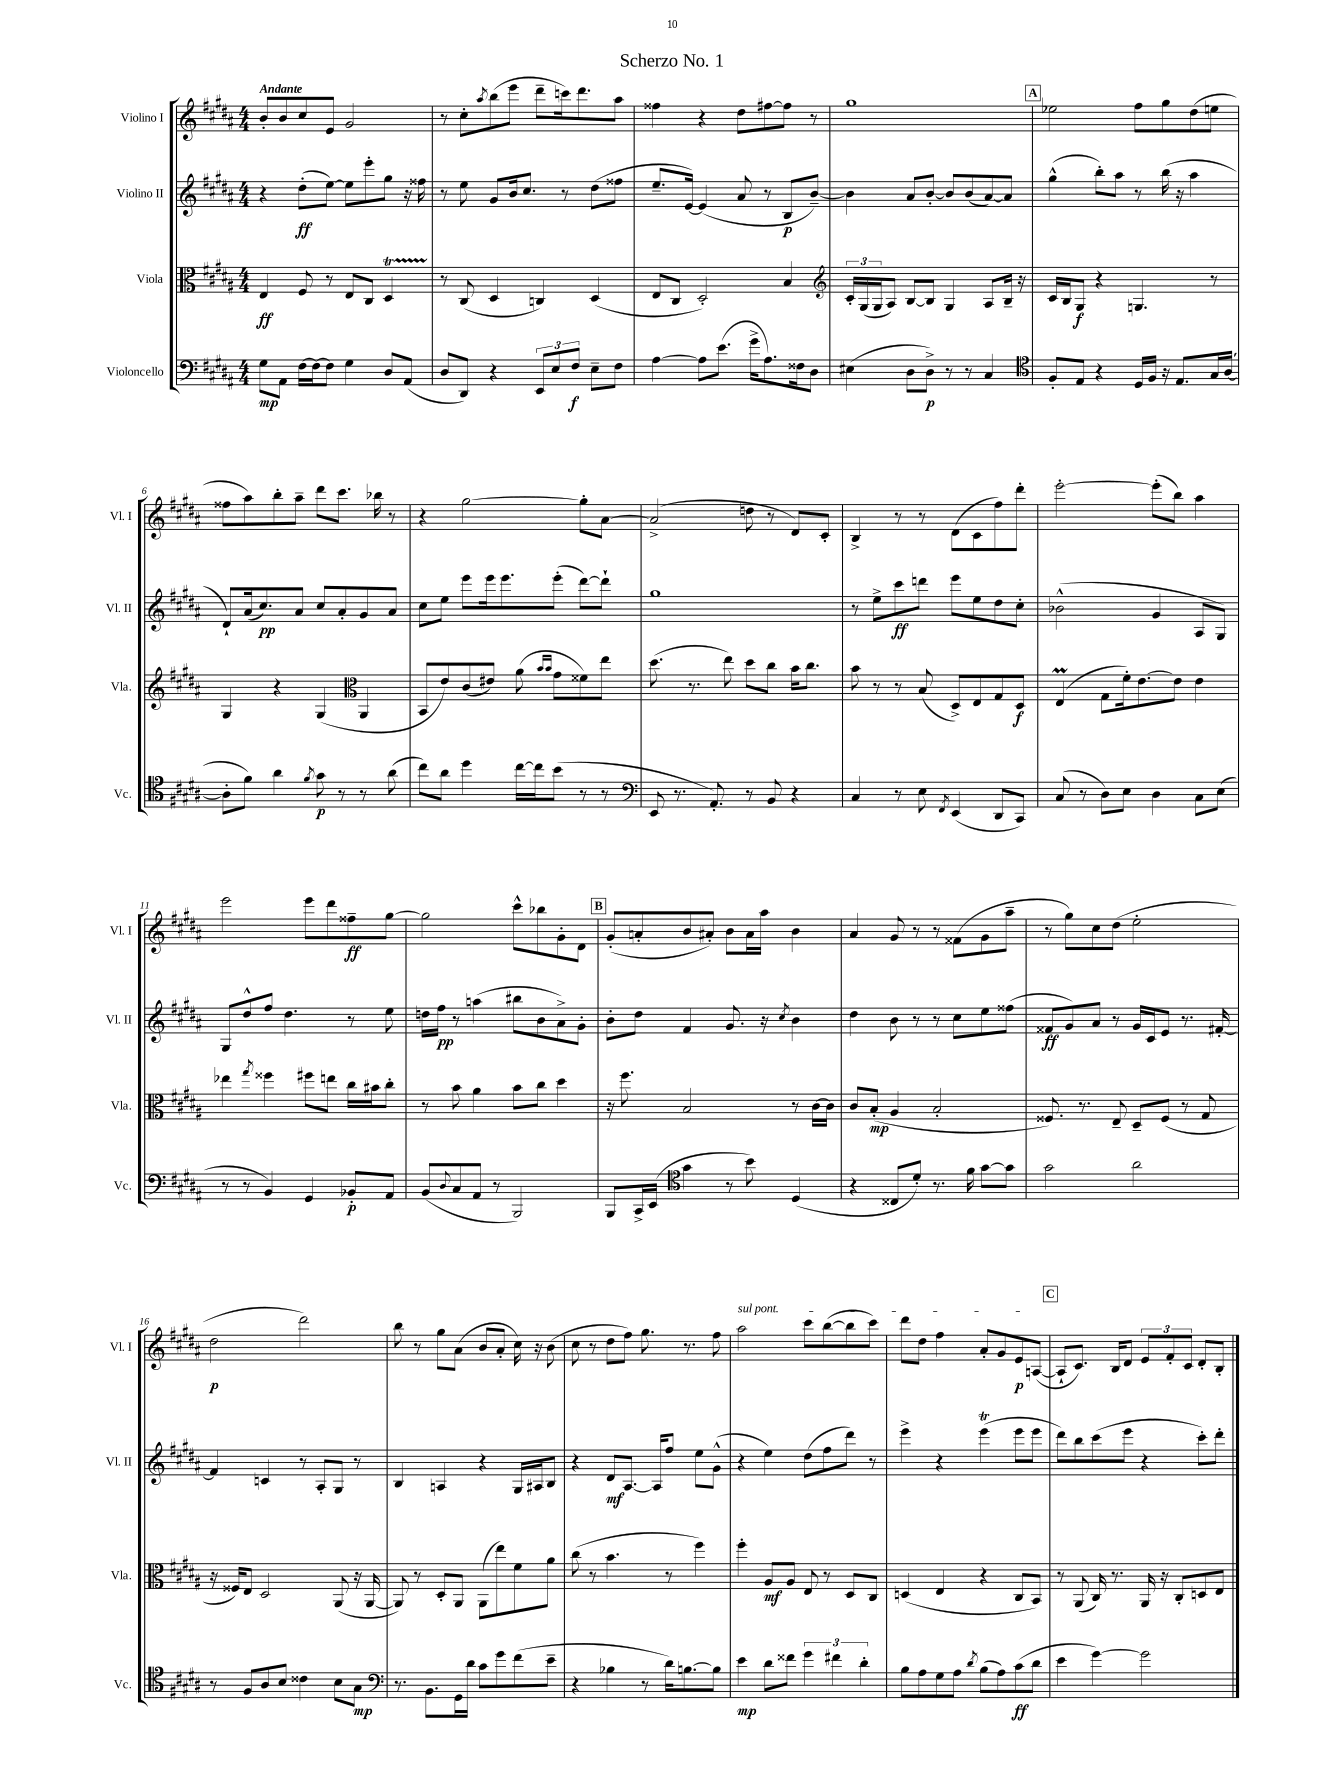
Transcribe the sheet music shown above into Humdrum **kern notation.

**kern	**kern	**kern	**kern
*staff4	*staff3	*staff2	*staff1
*clefF4	*clefC3	*clefG2	*clefG2
*k[f#c#g#d#a#]	*k[f#c#g#d#a#]	*k[f#c#g#d#a#]	*k[f#c#g#d#a#]
*M4/4	*M4/4	*M4/4	*M4/4
8G#	4E	4r	8b'
8AA#	.	.	8b
[16F#	8F#	(8dd#'	8cc#
16F#_	.	.	.
8F#]	8r	[8ee)	8e
4G#	8E	8ee]	2g#
.	8C#	8eee'	.
8D#	4D#	8gg#	.
(8AA#	.	16r	.
.	.	16ff##	.
=	=	=	=
8D#	8r	8r	8r
8DD#)	(8C#	8ee	8cc#'
.	.	.	8qaa#
4r	4D#	8g#	(8bb
.	.	16b	8eee
.	.	8.cc#	.
12EE	4C)	.	8ddd#~
12E	.	.	.
.	.	8r	16ccc)
12F#	.	.	.
.	.	.	8.ddd#
8E~	(4D#	(8dd#	.
8F#	.	8ff##	8aa#
=	=	=	=
[4A#	8E	8.ee~	4ff##
.	8C#	.	.
.	.	[16e)	.
8A#]	2D#')	(4e]	4r
(8.e	.	.	.
.	.	8a#	8dd#
16g#^	.	.	.
8.A#)	.	8r	[8ff#
.	4B	8B	8ff#]
16F##	.	.	.
8D#	.	[8b~)	8r
=	=	=	=
*	*clefG2	*	*
(4E#	24c#'	4b]	1gg#
.	(24G#	.	.
.	24G#	.	.
.	8A#)	.	.
8D#	[8B	8a#	.
8D#^)	8B]	[8b'	.
8r	4G#	8b]	.
8r	.	(8b	.
4C#	8A#	[8a#)	.
.	16B~	8a#]	.
.	16r	.	.
=	=	=	=
*clefC4	*	*	*
8F#'	16c#	(4gg#^^	2ee-
.	16B	.	.
8E	8G#	.	.
4r	4r	8bb')	.
.	.	8aa#	.
16D#	4.G	8r	8ff#
16F#	.	.	.
16r	.	(16bb	8gg#
8.E	.	16r	.
.	.	4aa#	(8dd#
16G#	8r	.	8ee
([16A#	.	.	.
=	=	=	=
8A#']	4G#	8d#`)	8ff##
8f#)	.	(16a#	8aa#)
.	.	8.cc#)	.
4a#	4r	.	8bb'
.	.	8a#	8aa#~
8qf#	.	.	.
8g#	(4G#	8cc#	8ddd#
8r	.	8a#'	8.ccc#
*	*clefC3	*	*
8r	4AA#	8g#	.
.	.	.	16bb-
(8a#	.	8a#	8r
=	=	=	=
8cc#)	8BB	8cc#	4r
8a#	8e)	8ee	.
4dd#	(8c#	8eee	[2gg#
.	8e#)	16eee	.
.	.	8.eee	.
[16cc#	(8a#	.	.
16cc#]	.	.	.
.	16qqb	.	.
.	16qqb	.	.
(8b	8g#	(8eee'	.
8r	8f##)	[8ddd#)	8gg#']
8r	8ee	8ddd#`]	[8a#
=	=	=	=
*clefF4	*	*	*
8EE	(8.dd#	1gg#	(2a#^]
8.r	.	.	.
.	8.r	.	.
8.AA#')	.	.	.
.	8ee)	.	.
8r	8dd#	.	8dd
8BB	8cc#	.	8r
4r	16b	.	8d#)
.	8.cc#	.	.
.	.	.	8c#'
=	=	=	=
4C#	8b	8r	4B^
.	8r	8ee^	.
8r	8r	8ccc#	8r
8E	(8B	8ddd	8r
8qFF#	.	.	.
(4EE	8D#^)	8eee	(8d#
.	8E	8ee	8c#
8DD#	8G#	8dd#	8ff#)
8CC#)	8D#	8cc#'	8ddd#'
=	=	=	=
(8C#	(4E	(2b-^^	[2eee'
8r	.	.	.
8D#)	8G#	.	.
8E	16f#')	.	.
.	[8.e	.	.
4D#	.	4g#	(8eee']
.	8e]	.	8bb)
8C#	4e	8A#	4aa#
(8E	.	8G#)	.
=	=	=	=
8r	4ee-	8G#	2eee
8r	.	8dd#^^	.
.	8qgg#	.	.
4BB)	4ff##	8ff#	.
.	.	4.dd#	.
4GG#	8ff#	.	8eee
.	8ee	.	8ddd#
8BB-'	16cc#	8r	8ff##~
.	16b#	.	.
8AA#	8cc#'	8ee	[8gg#
=	=	=	=
(8BB	8r	16dd	2gg#]
.	.	16ff#	.
8qqD#	.	.	.
8C#	8b	8r	.
8AA#	4a#	(4aa	.
8r	.	.	.
2BBB)	8b	8bb#	8ccc#^^
.	8cc#	8b	8bb-
.	4dd#	8a#^)	8g#'
.	.	8g#'	8d#
=	=	=	=
8BBB	16r	8b'	(8g#'
.	8.ff#	.	.
16CC#^	.	8dd#	8a'
(16EE	.	.	.
*clefC4	*	*	*
4g#	2B	4f#	8b
.	.	.	8a#')
8r	.	8.g#	8b
8b)	.	.	16a#
.	.	16r	16aa#
.	.	8qcc#	.
(4D#	8r	4b	4b
.	[16c#	.	.
.	16c#]	.	.
=	=	=	=
4r	8c#	4dd#	4a#
.	(8B'	.	.
8C##	4A#	8b	8g#
8d#')	.	8r	8r
8.r	2B'	8r	8r
.	.	8cc#	(8f##
16f#	.	.	.
[8g#	.	8ee	8g#
8g#]	.	(8ff##	8aa#~
=	=	=	=
2g#	8.F##)	8f##	8r
.	.	8g#)	8gg#)
.	8.r	.	.
.	.	8a#	8cc#
.	8E~	8r	(8dd#
2a#	8D#~	16g#	2ee'
.	.	16c#	.
.	(8F##	8e	.
.	8r	8.r	.
.	8G#	.	.
.	.	[16f#'	.
=	=	=	=
8r	16r	4f#]	2dd#
.	16F##)	.	.
8F#	8E	.	.
8A#	2D#	4c	.
8B	.	.	.
4c##	.	8r	2ddd#)
.	.	8A#'	.
8B	(8AA#	8G#	.
8G#	16r	8r	.
.	[16AA#	.	.
=	=	=	=
*clefF4	*	*	*
8.r	8AA#])	4B	8bb
.	8r	.	8r
8.BB	.	.	.
.	8D#'	4A	8gg#
16GG#	8AA#	.	(8a#
16d#	.	.	.
8c#	(8AA#	4r	8b
8g#	8ee)	.	8a#'
(8f#	8f#	16G#	16cc#)
.	.	16A#	16r
8e~	8a#	8B	(8b
=	=	=	=
4r	(8cc#	4r	8cc#
.	8r	.	8r
4B-	4.b	8d#	8dd#
.	.	[8.A#	8ff#)
8r	.	.	8.gg#
.	.	16A#]	.
16d#)	8r	8ff#	.
[8.B	.	.	8.r
.	4ff#)	8ee	.
8B]	.	(8g#^^	8ff#
=	=	=	=
4e	4ff#'	4r	2aa#
8d#	8A#	4ee)	.
8f##	8A#	.	.
6g#	8E	(8dd#	8ccc#
.	8r	8ff#	([8bb
6f#	.	.	.
.	8D#	8ddd#)	8bb]
6d#'	.	.	.
.	8C#	8r	8ccc#)
=	=	=	=
8B	(4D	4eee^	8ddd#
8A#	.	.	8dd#
8G#	4E	4r	4ff#
8A#	.	.	.
8qd#	.	.	.
(8B	4r	(4eee	8a#'
8A#)	.	.	8g#
(8c#	8C#	8eee	8e
8d#	8BB)	8eee	([8A
=	=	=	=
4e	8r	8ddd#)	8A`]
.	(8AA#	8bb	8.c#)
[4g#)	16C#)	(8ccc#	.
.	8.r	.	16B
.	.	8eee	8d#
2g#]	16AA#	4r	12e
.	16r	.	.
.	.	.	12f#'
.	8C#'	.	.
.	.	.	12c#
.	8D	8ccc#')	8d#'
.	8E	8ddd#'	8B'
==	==	==	==
*-	*-	*-	*-
